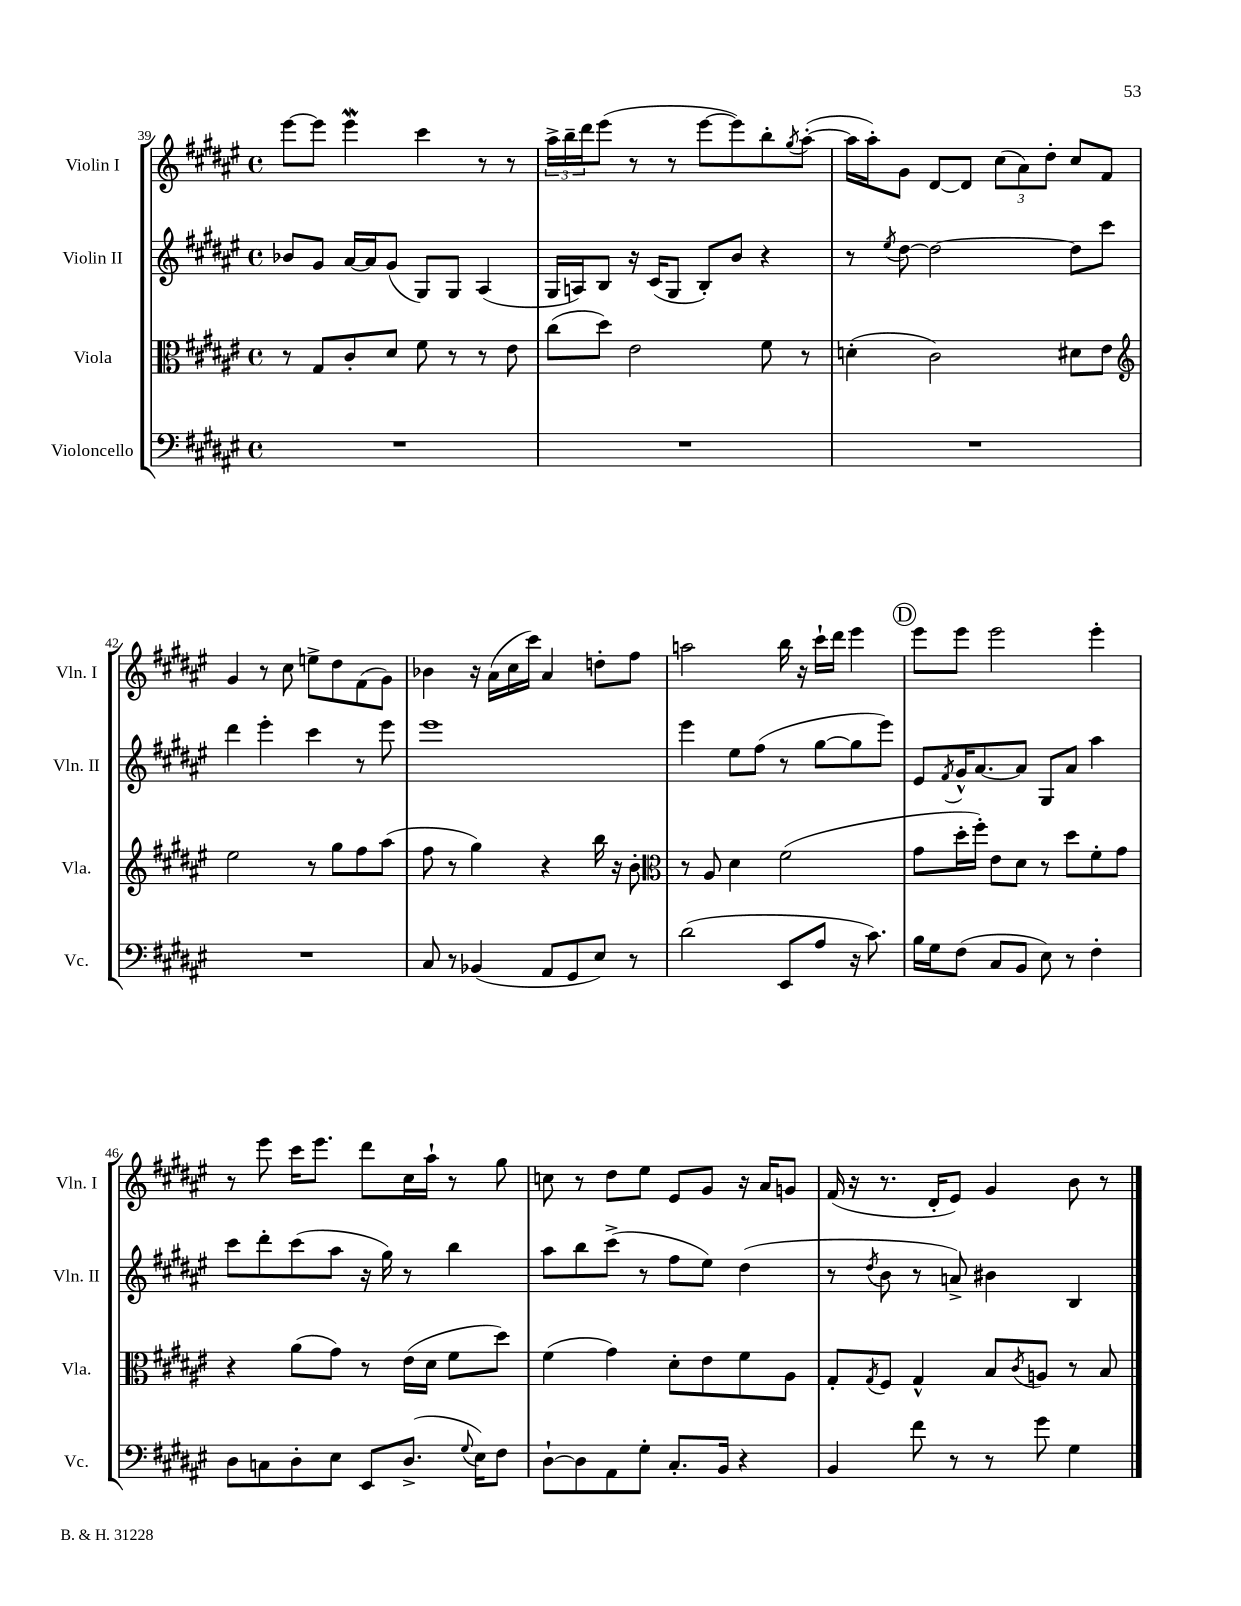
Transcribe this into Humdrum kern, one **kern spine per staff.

**kern	**kern	**kern	**kern
*staff4	*staff3	*staff2	*staff1
*clefF4	*clefC3	*clefG2	*clefG2
*k[f#c#g#d#a#e#]	*k[f#c#g#d#a#e#]	*k[f#c#g#d#a#e#]	*k[f#c#g#d#a#e#]
*M4/4	*M4/4	*M4/4	*M4/4
*met(c)	*met(c)	*met(c)	*met(c)
1r	8r	8b-/L	[8eee#\L
.	8G#/L	8g#/J	8eee#\]J
.	8c#'/	[16a#/LL	4eee#\
.	.	16a#/]J	.
.	8d#/J	(8g#/J	.
.	8f#\	8G#/L)	4ccc#\
.	8r	8G#/J	.
.	8r	(4A#/	8r
.	8e#\	.	8r
=	=	=	=
1r	(8cc#\L	16G#/LL	24aa#^\LL
.	.	.	24bb~\
.	.	16A/J)	.
.	.	.	24ddd#\J
.	8dd#\J)	8B/J	(8eee#\J
.	2e#\	16r	8r
.	.	(16c#/LK	.
.	.	8G#/J	8r
.	.	8B'/L)	[8eee#\L
.	.	8b/J	8eee#\])
.	8f#\	4r	8bb'\
.	.	.	8qgg#/
.	8r	.	([8aa#'\J
=	=	=	=
1r	(4d'\	8r	16aa#\]LL
.	.	.	16aa#'\J)
.	.	8qee#/	.
.	.	[8dd#\	8g#\J
.	2c#\)	2dd#\_	[8d#/L
.	.	.	8d#/]J
.	.	.	(12cc#\L
.	.	.	12a#\)
.	.	.	12dd#'\J
.	8d#\L	8dd#\]L	8cc#/L
.	8e#\J	8ccc#\J	8f#/J
=	=	=	=
*	*clefG2	*	*
1r	2ee#\	4ddd#\	4g#/
.	.	4eee#'\	8r
.	.	.	8cc#\
.	8r	4ccc#\	8ee^\L
.	8gg#\L	.	8dd#\
.	8ff#\	8r	(8f#\
.	(8aa#\J	8eee#\	8g#\J)
=	=	=	=
8C#/	8ff#\	1eee#	4b-\
8r	8r	.	.
(4BB-/	4gg#\)	.	16r
.	.	.	(16a#\LL
.	.	.	16cc#\
.	.	.	16ccc#\JJ)
8AA#/L	4r	.	4a#/
8GG#/	.	.	.
8E#/J)	16bb\	.	8dd'\L
.	16r	.	.
8r	8b'\	.	8ff#\J
=	=	=	=
*	*clefC3	*	*
(2d#\	8r	4eee#\	2aa\
.	8A#/	.	.
.	4d#\	8ee#\L	.
.	.	(8ff#\J	.
8EE#/L	(2f#\	8r	16bb\
.	.	.	16r
8A#/J	.	[8gg#\L	16ccc#`\LL
.	.	.	16ddd#\JJ
16r	.	8gg#\]	4eee#\
8.c#\)	.	.	.
.	.	8eee#\J)	.
=	=	=	=
16B\LL	8g#\L	8e#/L	8eee#\L
16G#\J	.	.	.
.	.	8qf#/	.
(8F#\J	16dd#'\L	16g#^^/K	8eee#\J
.	16ff#'\JJ)	[8.a#/	.
8C#/L	8e#\L	.	2eee#\
8BB/J	8d#\J	8a#/]J	.
8E#\)	8r	8G#/L	.
8r	8dd#\L	8a#/J	.
4F#'\	8f#'\	4aa#\	4eee#'\
.	8g#\J	.	.
=	=	=	=
8D#\L	4r	8ccc#\L	8r
8C\	.	8ddd#'\	8eee#\
8D#'\	(8a#\L	(8ccc#\	16ccc#\LK
.	.	.	8.eee#\J
8E#\J	8g#\J)	8aa#\J	.
8EE#/L	8r	16r	8ddd#\L
.	.	16gg#\)	.
(8.D#^/J	(16e#\LL	8r	16cc#\L
.	16d#\JJ	.	16aa#`\JJ
.	8f#\L	4bb\	8r
8qqG#/	.	.	.
16E#\LK)	.	.	.
8F#\J	8dd#\J)	.	8gg#\
=	=	=	=
[8D#`\L	(4f#\	8aa#\L	8cc\
8D#\]	.	8bb\	8r
8AA#\	4g#\)	(8ccc#^\J	8dd#\L
8G#'\J	.	8r	8ee#\J
8.C#'/L	8d#'\L	8ff#\L	8e#/L
.	8e#\	8ee#\J)	8g#/J
16BB/Jk	.	.	.
4r	8f#\	(4dd#\	16r
.	.	.	16a#/LK
.	8A#\J	.	8g/J
=	=	=	=
4BB/	8G#'/L	8r	(16f#/
.	.	.	16r
.	8qG#/	8qdd#/	.
.	8F#/J	8b\	8.r
8f#\	4G#^^/	8r	.
.	.	.	16d#'/LK
8r	.	8a^/)	8e#/J)
8r	8B/L	4b#\	4g#/
.	8qc#/	.	.
8g#\	8A/J	.	.
4G#\	8r	4B/	8b\
.	8B/	.	8r
==	==	==	==
*-	*-	*-	*-
